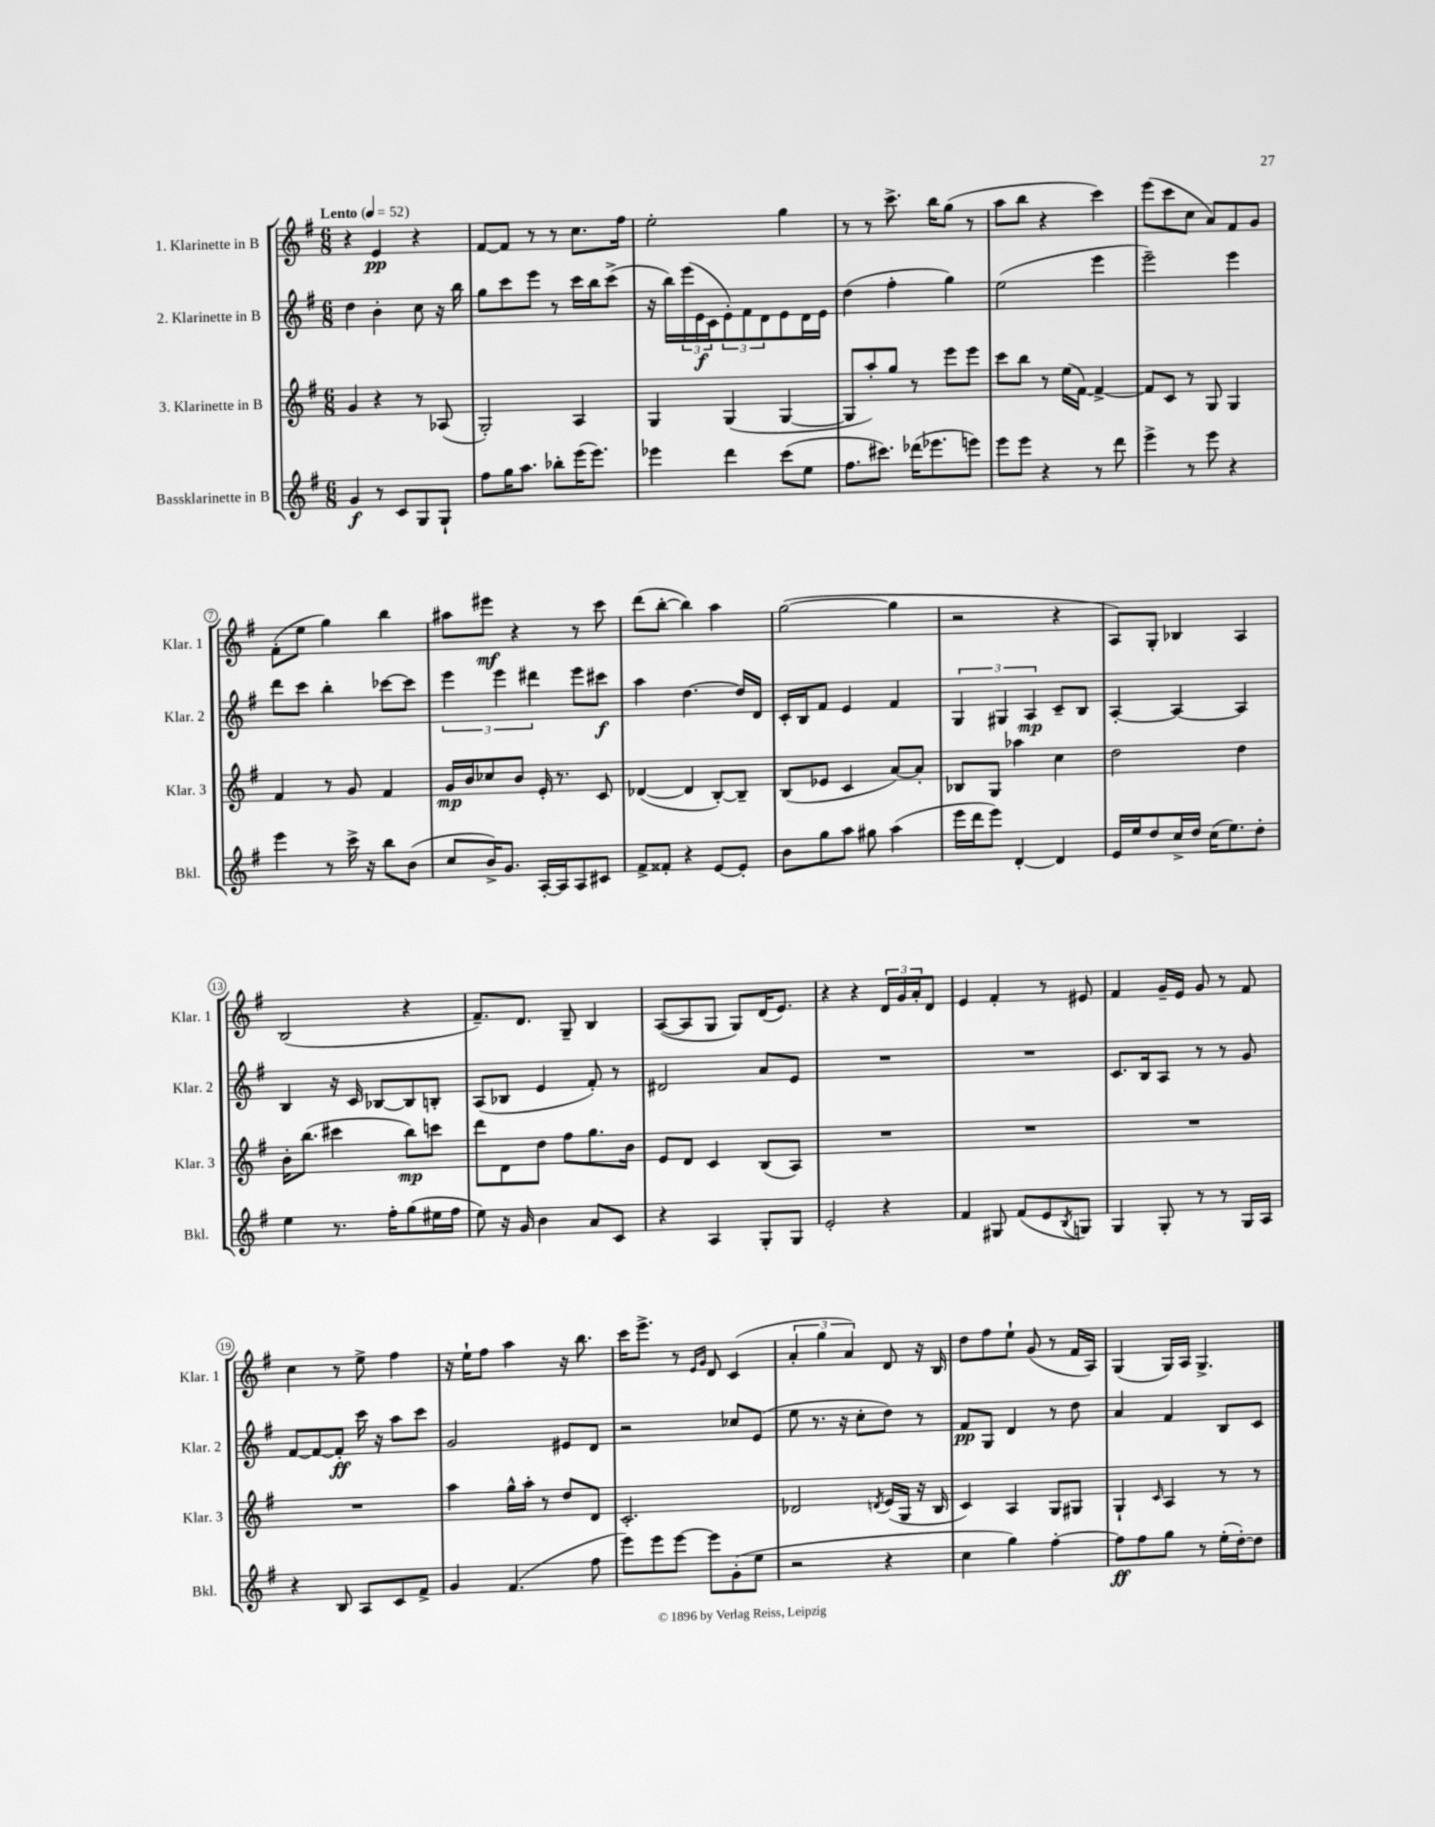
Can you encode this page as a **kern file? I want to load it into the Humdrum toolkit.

**kern	**kern	**kern	**kern
*staff4	*staff3	*staff2	*staff1
*clefG2	*clefG2	*clefG2	*clefG2
*k[f#]	*k[f#]	*k[f#]	*k[f#]
*M6/8	*M6/8	*M6/8	*M6/8
*MM52	*MM52	*MM52	*MM52
4g	4g	4dd	4r
8r	4r	4b'	4e
8c	.	.	.
8G	8r	8cc	4r
8G`	(8A-	16r	.
.	.	16bb	.
=	=	=	=
8ff#	2G')	8gg	[8f#
16gg	.	8ccc	8f#]
8.aa	.	.	.
.	.	8eee	8r
8bb-'	.	8r	8r
(16eee	4A	16ccc	8.cc
8.eee)	.	16bb	.
.	.	(8ccc^	.
.	.	.	16ff#
=	=	=	=
4eee-	4G	16r	2ee'
.	.	16bb)	.
.	.	(24eee	.
.	.	24e	.
.	.	24c	.
4ddd	(4G	12e')	.
.	.	12f#	.
.	.	12d	.
(8ccc	[4G	8e	4gg
8ee	.	16d	.
.	.	16e	.
=	=	=	=
8.ff#	8G]	(4dd	8r
.	8aa')	.	8r
8.ccc#)	.	.	.
.	8gg	4ff#'	8.ccc^
(16ddd-	8r	.	.
8.eee-	.	.	16bb
.	8eee	4gg)	(8gg
8eee)	8eee	.	8r
=	=	=	=
8eee	8ccc	(2ee	8aa
8eee	8bb	.	8bb
4r	8r	.	4r
.	(16ee	.	.
.	[16f#)	.	.
8r	4f#^_	4eee	4ccc)
8ddd	.	.	.
=	=	=	=
4eee^	8f#]	2eee~)	(8eee
.	8c	.	8ccc
8r	8r	.	8cc
8eee	8G	.	8a)
4r	4G	4eee	8f#
.	.	.	8g
=	=	=	=
4eee	4f#	8ddd	(8f#'
.	.	8ccc	8ee
8r	8r	4bb'	4gg)
16ccc^	8g	.	.
16r	.	.	.
8bb	4f#	[8ccc-	4bb
(8b	.	8ccc-]	.
=	=	=	=
8cc	16g	6eee	8aa#
.	16b	.	.
16b^)	8cc-	.	8eee#
.	.	6eee	.
8.g	.	.	.
.	8b	.	4r
.	.	6ddd#	.
[16A'	16e'	.	.
16A]	8.r	.	.
8A	.	8eee	8r
8c#	8c	8ccc#	8ccc
=	=	=	=
8f#^	([4d-	4aa	(8ddd
8f##'	.	.	[8bb'
4r	4d-]	[4.dd	4bb])
[8e	[8B')	.	4aa
8e']	8B~]	16dd]	.
.	.	16d	.
=	=	=	=
8b	(8B	16c'	([2gg
.	.	16B	.
8gg	8e-	8f#	.
8aa	4c	4e	.
8gg#	.	.	.
(4aa	[8a)	4f#	4gg]
.	8a']	.	.
=	=	=	=
16eee	8B-	6G	2r
16ddd	.	.	.
8eee)	8G	.	.
.	.	6G#	.
[4d'	4aa-	.	.
.	.	6A	.
4d]	4cc	8c~	4r
.	.	8B	.
=	=	=	=
16e	2dd	[4A'	8A)
16ee	.	.	.
8dd	.	.	8G'
16cc^	.	4A_	4B-
16dd	.	.	.
(16cc	.	.	.
8.ee)	.	.	.
.	4dd	4A]	4A
8dd'	.	.	.
=	=	=	=
4ee	16b'	4B	(2B
.	(8.bb	.	.
8.r	4ccc#	16r	.
.	.	16c	.
.	.	[8B-	.
16ff#'	.	.	.
(8gg	8bb)	8B-]	4r
16ee#	8ccc	8B'	.
16ff#	.	.	.
=	=	=	=
8ee)	8ddd	(8A	8.f#~)
16r	8d	8B-	.
16g	.	.	8.d
4b	8dd	4e	.
.	8ff#	.	8G~
8a	8.gg	8f#')	4B
8c	.	8r	.
.	16b	.	.
=	=	=	=
4r	8e	2d#	([8A
.	8d	.	8A]
4A	4c	.	8G
.	.	.	8G)
8G'	(8B	8a	(16d
.	.	.	8.e)
8G	8A)	8e	.
=	=	=	=
2e'	2.r	2.r	4r
.	.	.	4r
4r	.	.	24d
.	.	.	24g
.	.	.	24a'
.	.	.	8d
=	=	=	=
4f#	2.r	2.r	4e
8G#	.	.	4f#'
(8f#	.	.	.
8e	.	.	8r
8qB	.	.	.
8G)	.	.	8e#
=	=	=	=
4G	2.r	8.c	4f#
.	.	16B	.
8G'	.	8A	16g~
.	.	.	16e
8r	.	8r	8g
8r	.	8r	8r
16G	.	8g	8f#
16A	.	.	.
=	=	=	=
4r	2.r	[8f#	4cc
.	.	8f#_	.
8B	.	8f#']	8r
8A	.	16ccc	8ee^
.	.	16r	.
8c	.	8aa	4ff#
8f#^	.	8ccc	.
=	=	=	=
4g	4aa	2g	16r
.	.	.	16ee`
.	.	.	8ff#
(4.f#	16gg^^	.	4aa
.	16aa'	.	.
.	8r	.	.
.	8dd	8e#	16r
.	.	.	8.bb
8ff#	8d	8d	.
=	=	=	=
8eee)	2.c'	2r	16ccc
.	.	.	8.eee^
8eee	.	.	.
[8eee	.	.	8r
.	.	.	16qqe
.	.	.	16qqg
8eee]	.	.	8d
(8g'	.	8cc-	(4c
8ee	.	(8e	.
=	=	=	=
2r	2d-	8ee	6a'
.	.	8.r	.
.	.	.	6gg
.	.	16r	.
.	.	.	6a)
.	.	8cc'	.
.	8qd	.	.
4r	(16e	8dd)	8d
.	16G	.	.
.	16r	8r	16r
.	16B	.	16B
=	=	=	=
4cc	4c)	8f#	8dd
.	.	8G	8ff#
4gg)	4A	4d	8ee`
.	.	.	(8g
[4ff#'	8G	8r	8r
.	8G#	8dd	16f#
.	.	.	16A)
=	=	=	=
8ff#]	4G`	4a	(4G
8ff#	.	.	.
.	16qqc	.	.
8gg	4A	4f#	16G)
.	.	.	16A
8r	.	.	4.G^
(16ee'	8r	8B	.
[16dd')	.	.	.
8dd]	8r	8c	.
==	==	==	==
*-	*-	*-	*-
